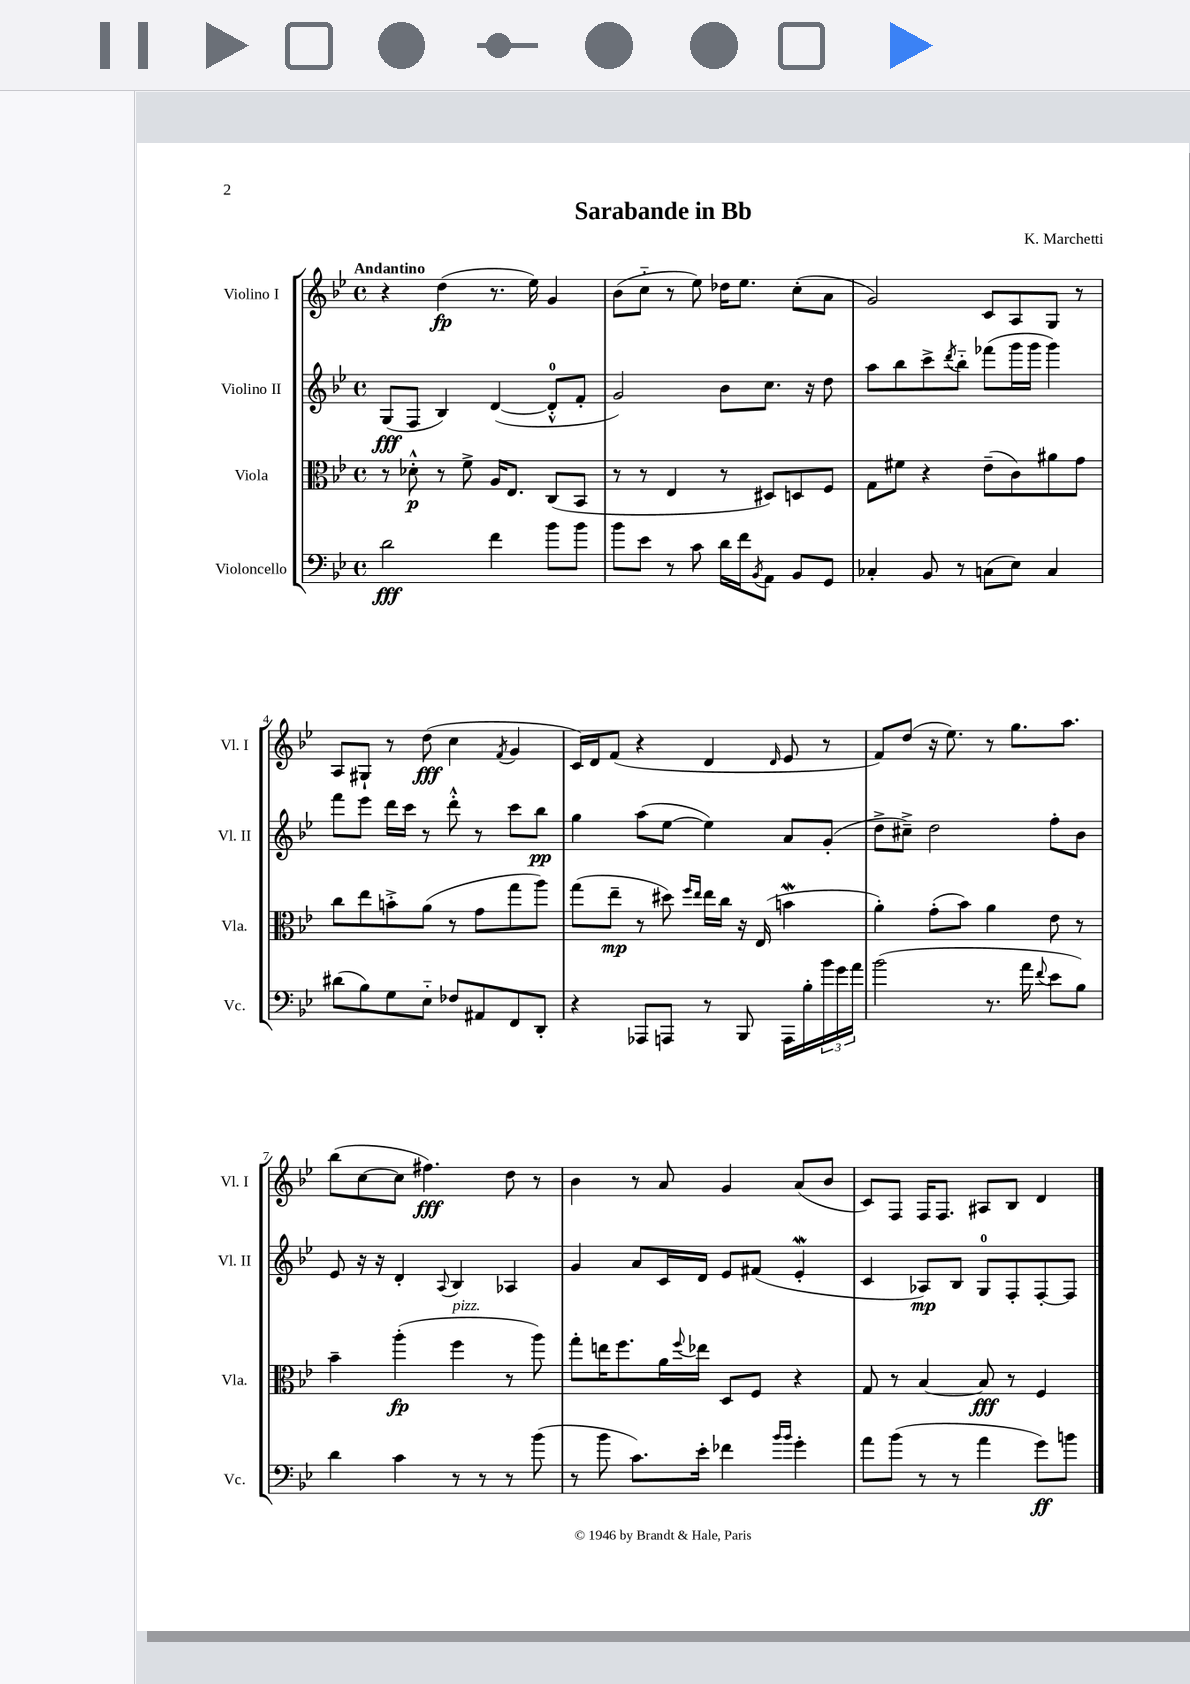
\header { title = "Sarabande in Bb" composer = "K. Marchetti" }
<<
\new StaffGroup <<
\new Staff = "s0" \with { instrumentName = "Violino I" shortInstrumentName = "Vl. I" } {
    \clef treble \key bes \major \defaultTimeSignature \time 4/4 \tempo "Andantino"
    r4 d''4\fp( r8. ees''16) g'4 |
    bes'8( c''8-_ r8 ees''8) des''16 ees''8. c''8-.( a'8 |
    g'2) c'8 a8 g8 r8 |
    a8 gis8-! r8 d''8\fff( c''4 \acciaccatura { f'8 } g'4 |
    c'16) d'16 f'8( r4 d'4 \grace { d'16 } ees'8 r8 |
    f'8) d''8( r16 ees''8.) r8 g''8. a''8. |
    bes''8( c''8~ c''8 fis''4.\fff) d''8 r8 |
    bes'4 r8 a'8 g'4 a'8( bes'8 |
    c'8) f8 f16 f8. ais8 bes8 d'4 \bar "|." |
}
\new Staff = "s1" \with { instrumentName = "Violino II" shortInstrumentName = "Vl. II" } {
    \clef treble \key bes \major \defaultTimeSignature \time 4/4
    g8\fff( f8 bes4) d'4~( d'8-0-.-^ f'8-. |
    g'2) bes'8 c''8. r16 d''8 |
    a''8 bes''8 c'''8-> \acciaccatura { d'''8 } bes''8-_ fes'''8( g'''16 g'''16 g'''4) |
    f'''8 ees'''8 d'''16 c'''16 r8 d'''8-.-^ r8 c'''8 bes''8\pp |
    g''4 a''8( ees''8~ ees''4) a'8 g'8-.( |
    d''8-> cis''8--->) d''2 f''8-. bes'8 |
    ees'8 r16 r16 d'4-. \appoggiatura { a8 } bes4 aes4 |
    g'4 a'8 c'16 d'16 ees'8 fis'8( ees'4-.\mordent |
    c'4 aes8\mp) bes8 g8-0 f8-. f8~-. f8 \bar "|." |
}
\new Staff = "s2" \with { instrumentName = "Viola" shortInstrumentName = "Vla." } {
    \clef alto \key bes \major \defaultTimeSignature \time 4/4
    r8 des'8-.-^\p r8 f'8-> a16 ees8. c8( bes,8 |
    r8 r8 ees4 r8 dis8) d8 f8 |
    g8 fis'8 r4 ees'8--( c'8) ais'8 g'8 |
    c''8 ees''8 b'8-.-> a'8( r8 g'8 g''8 a''8) |
    g''8( ees''8--\mp r8 dis''8) \grace { f''16 ees''16 } ees''16 c''16 r16 ees16( b'4\mordent |
    a'4-.) g'8-.( bes'8) a'4 ees'8 r8 |
    bes'4-- a''4-.\fp( f''4^\markup { \italic "pizz." } r8 a''8) |
    g''8-. e''16 f''8. a'16 \appoggiatura { f''8 } ees''16 d8 f8 r4 |
    g8 r8 bes4~ bes8\fff r8 f4 \bar "|." |
}
\new Staff = "s3" \with { instrumentName = "Violoncello" shortInstrumentName = "Vc." } {
    \clef bass \key bes \major \defaultTimeSignature \time 4/4
    d'2\fff f'4 bes'8 bes'8 |
    bes'8 ees'8 r8 c'8 d'16 f'16 \acciaccatura { bes,8 } a,8 bes,8 g,8 |
    ces4-. bes,8 r8 c8( ees8) c4 |
    dis'8( bes8) g8 ees8-_ fes8 ais,8 f,8 d,8-. |
    r4 aes,,8 a,,8 r8 bes,,8 a,,16 bes16-. \tuplet 3/2 { bes'16 g'16 a'16 } |
    bes'2( r8. a'16 \appoggiatura { f'8 } ees'8 bes8) |
    d'4 c'4 r8 r8 r8 bes'8( |
    r8 bes'8 c'8.) ees'16-. fes'4 \grace { bes'16 bes'16 } g'4-. |
    a'8 bes'8( r8 r8 a'4 g'8\ff) b'8 \bar "|." |
}
>>
>>
